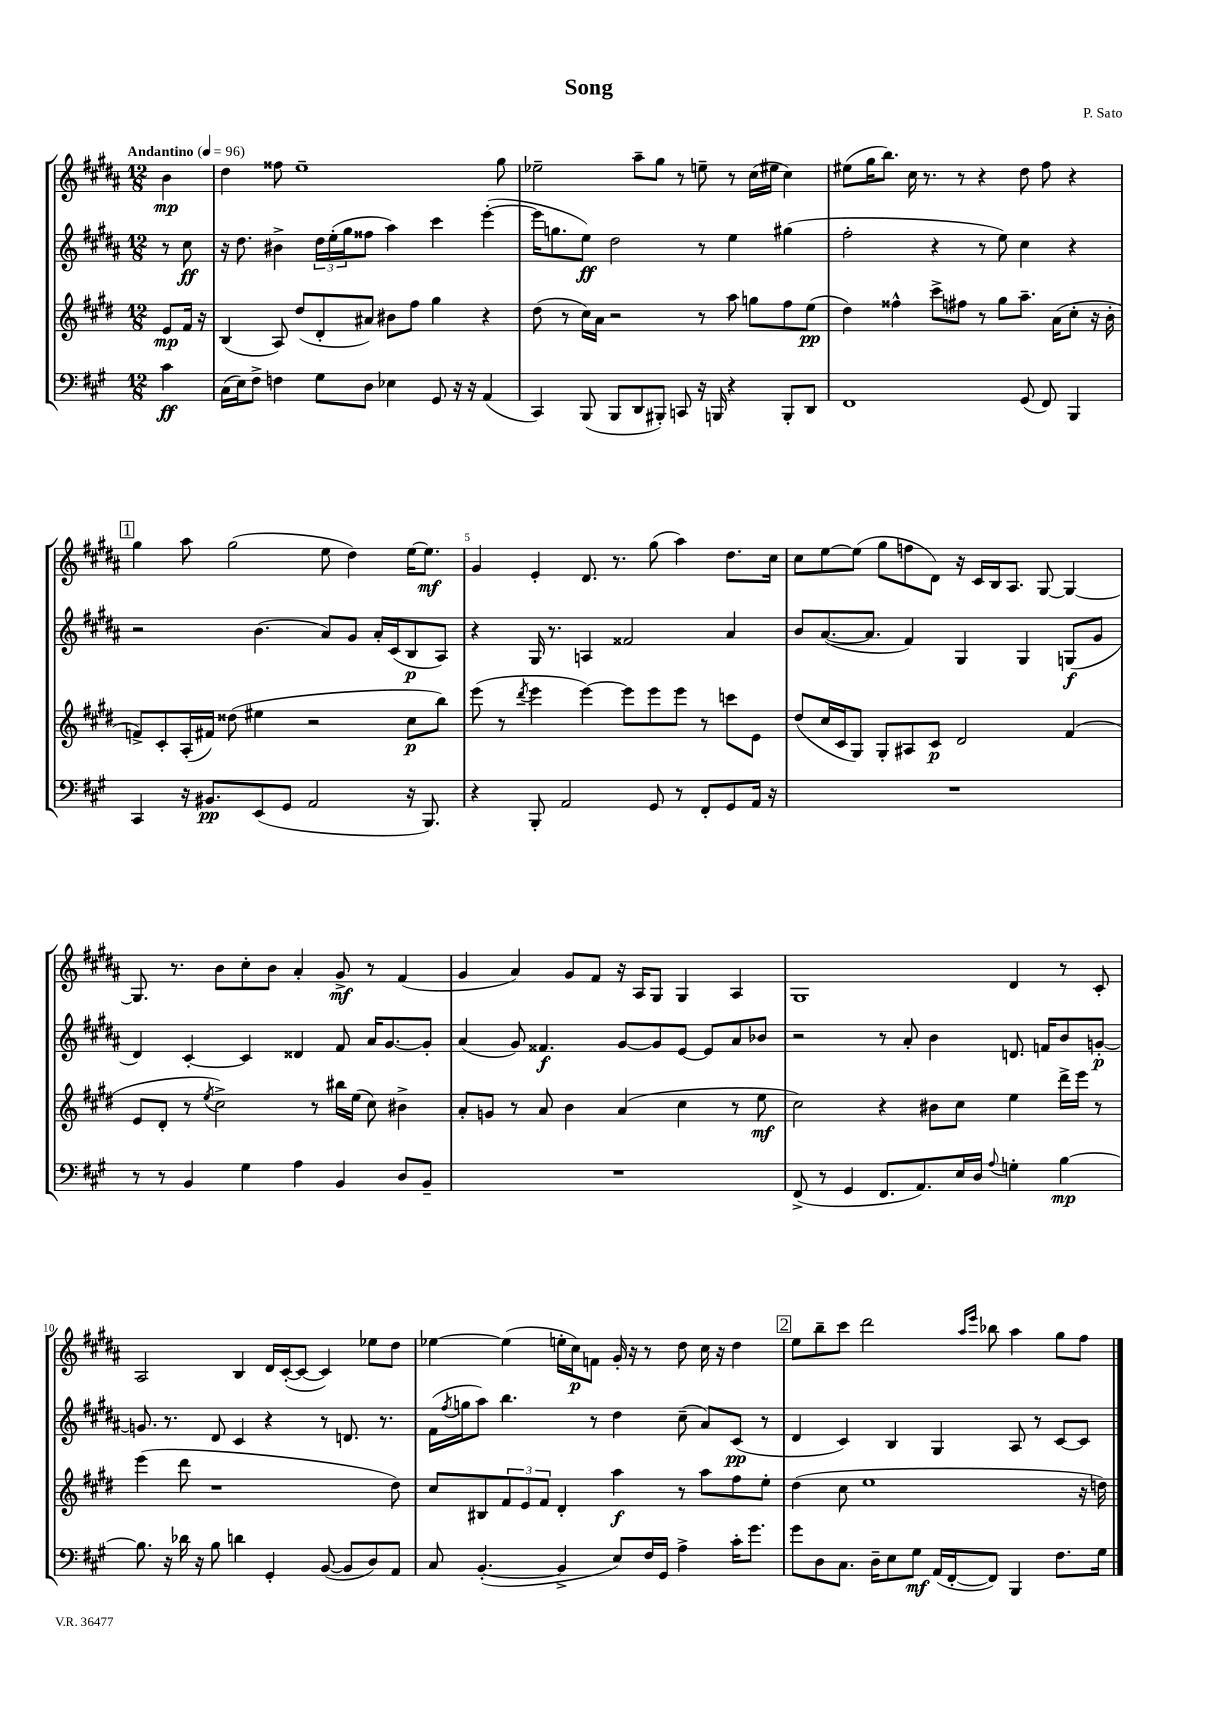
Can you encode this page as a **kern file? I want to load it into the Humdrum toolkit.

**kern	**kern	**kern	**kern
*staff4	*staff3	*staff2	*staff1
*clefF4	*clefG2	*clefG2	*clefG2
*k[f#c#g#]	*k[f#c#g#d#]	*k[f#c#g#d#a#]	*k[f#c#g#d#a#]
*M12/8	*M12/8	*M12/8	*M12/8
*MM96	*MM96	*MM96	*MM96
4c#\	8e/L	8r	4b\
.	16f#/Jk	8cc#\	.
.	16r	.	.
=	=	=	=
(16C#\LL	(4B/	16r	4dd#\
16E\J)	.	8.dd#\	.
8F#^\J	.	.	.
4F\	8A/)	4b#^\	8ff##\
.	(8dd#/L	.	1ee~
8G#\L	8d#'/	24dd#\LL	.
.	.	(24ee'\	.
.	.	24gg#\J	.
8D\J	8a#/J)	8ff##\J	.
4E-\	8b#\L	4aa#\)	.
.	8ff#\J	.	.
8GG#/	4gg#\	4ccc#\	.
16r	.	.	.
16r	.	.	.
(4AA/	4r	([4eee'\	.
.	.	.	8gg#\
=	=	=	=
4CC#/)	(8dd#\	16eee\]LK	2ee-~\
.	.	8.gg\	.
.	8r	.	.
(8BBB/	16cc#\LL)	8ee\J)	.
.	16a\JJ	.	.
8BBB/L	2r	2dd#\	.
8DD/	.	.	8aa#~\L
8BBB#'/J)	.	.	8gg#\J
8CC/	.	.	8r
16r	8r	8r	8ee~\
16BBB/	.	.	.
4r	8aa\	4ee\	8r
.	8gg\L	.	(16cc#\LL
.	.	.	16ee#\JJ
8BBB'/L	8ff#\	(4gg#\	4cc#\)
8DD/J	(8ee\J	.	.
=	=	=	=
1FF#	4dd#\)	2ff#'\	(8ee#\L
.	.	.	16gg#\K
.	.	.	8.bb\J)
.	4ff##^^\	.	.
.	.	.	16cc#\
.	.	.	8.r
.	8ccc#^\L	4r	.
.	8ff#\J	.	8r
.	8r	8r	4r
.	8gg#\L	8ee\)	.
(8GG#/	8.aa~\J	4cc#\	8dd#\
8FF#/)	.	.	8ff#\
.	(16a\LK	.	.
4BBB/	8cc#'\J	4r	4r
.	16r	.	.
.	16b'\	.	.
=	=	=	=
4CC#/	8f^/L)	2r	4gg#\
.	8c#'/	.	.
16r	(16A'/L	.	8aa#\
8.BB#/L	16f#/JJ)	.	.
.	(8dd##\	.	(2gg#\
(8EE/	4ee#\	(4.b\	.
8GG#/J	.	.	.
2AA/	2r	.	.
.	.	8a#/L)	8ee\
.	.	8g#/J	4dd#\)
.	.	16a#'/LL	.
.	.	(16c#/J	.
16r	8cc#\L	8B/	[16ee\LK
8.BBB/)	.	.	8.ee\]J
.	8bb\J)	8A#/J)	.
=	=	=	=
4r	(8eee\	4r	4g#/
.	8r	.	.
.	8qddd#/	.	.
8BBB'/	4eee\	16G#/	4e'/
.	.	8.r	.
2AA/	.	.	.
.	[4eee\)	4A/	8.d#/
.	.	.	8.r
.	8eee\]L	2f##/	.
8GG#/	8eee\	.	(8gg#\
8r	8eee\J	.	4aa#\)
8FF#'/L	8r	.	.
8GG#/	8ccc\L	4a#/	8.dd#\L
16AA/Jk	8e\J	.	.
16r	.	.	16cc#\Jk
=	=	=	=
1.r	(8dd#/L	8b/L	8cc#\L
.	16cc#/L	([8.a#/	[8ee\
.	16c#/J	.	.
.	8G#/J)	.	(8ee\]J
.	.	8.a#/]J	.
.	8G#'/L	.	8gg#\L
.	8A#/	4f#/)	8ff\
.	8c#/J	.	8d#\J)
.	2d#/	4G#/	16r
.	.	.	16c#/LL
.	.	.	16B/J
.	.	.	8.A#/J
.	.	4G#/	.
.	.	.	[8G#/
.	(4f#/	(8G/L	4G#/_
.	.	8g#/J	.
=	=	=	=
8r	8e/L	4d#/)	8.G#/]
8r	8d#'/J	.	.
.	.	.	8.r
4BB/	8r	[4c#'/	.
.	8qee/	.	.
.	2cc#^\)	.	8b\L
4G#\	.	4c#/]	8cc#'\
.	.	.	8b\J
4A\	.	4d##/	4a#'/
.	8r	.	.
4BB/	16bb#\LL	8f#/	8g#^/
.	(16ee\JJ	.	.
.	8cc#\)	16a#/LK	8r
.	.	[8.g#/	.
8D/L	4b#^\	.	(4f#/
8BB~/J	.	8g#'/]J	.
=	=	=	=
1.r	8a'/L	(4a#/	4g#/
.	8g/J	.	.
.	8r	8g#/)	4a#/)
.	8a/	4.f##/	.
.	4b\	.	8g#/L
.	.	.	8f#/J
.	(4a/	[8g#/L	16r
.	.	.	16A#/LK
.	.	8g#/]	8G#/J
.	4cc#\	[8e/J	4G#/
.	.	8e/]L	.
.	8r	8a#/	4A#/
.	8ee\	8b-/J	.
=	=	=	=
(8FF#^/	2cc#\)	2r	1G#
8r	.	.	.
4GG#/	.	.	.
8.FF#/L	4r	8r	.
.	.	8a#'/	.
8.AA/)	.	.	.
.	8b#\L	4b\	.
16E/L	8cc#\J	.	.
16D/JJ	.	.	.
8qqA/	.	.	.
4G'\	4ee\	8.d/	4d#/
.	.	16f/LK	.
[4B\	16ddd#^\LL	8b/	8r
.	16eee\JJ	.	.
.	8r	[8g'/J	8c#'/
=	=	=	=
8.B\]	(4eee\	8.g/]	2A#/
16r	.	8.r	.
16d-\	8ddd#\	.	.
16r	.	.	.
8B\	1r	8d#/	.
4d\	.	4c#/	4B/
4GG#'/	.	4r	16d#/LL
.	.	.	([16c#'/J
.	.	.	8c#/_J
([8BB/	.	8r	4c#/])
8BB/]L	.	8.d/	.
8D/)	.	.	8ee-\L
.	.	8.r	.
8AA/J	8dd#\)	.	8dd#\J
=	=	=	=
8C#/	8cc#/L	(16f#\LL	[4ee-\
.	.	8qff#/	.
.	.	16gg\J	.
([4.BB'/	8B#/	8aa#\J)	.
.	12f#/	4.bb\	(4ee-\]
.	12e/	.	.
.	12f#/J	.	.
4BB^/]	4d#'/	.	16ee'\LL
.	.	.	16cc#\J)
.	.	8r	8f\J
8E/L)	4aa\	4dd#\	16g#'/
.	.	.	16r
16F#/L	.	.	8r
16GG#/JJ	.	.	.
4A^\	8r	(8cc#~\	8dd#\
.	8aa\L	8a#/L)	16cc#\
.	.	.	16r
16c#'\LK	8ff#\	(8c#/J	4dd#\
8.g#\J	.	.	.
.	8ee'\J	8r	.
=	=	=	=
8g#\L	(4dd#\	4d#/	8ee\L
8D\	.	.	8bb~\
8.C#\J	8cc#\	4c#/)	8ccc#\J
.	1ee	.	2ddd#\
16D~\LK	.	.	.
8E\	.	4B/	.
8G#\J	.	.	.
(16AA/LL	.	4G#/	.
[16FF#'/J	.	.	.
.	.	.	16qqaa#/LL
.	.	.	16qqeee/JJ
8FF#/]J)	.	.	8bb-\
4BBB/	.	8A#/	4aa#\
.	.	8r	.
8.F#\L	.	[8c#/L	8gg#\L
.	16r	8c#/]J	8ff#\J
16G#\Jk	16dd\)	.	.
==	==	==	==
*-	*-	*-	*-
